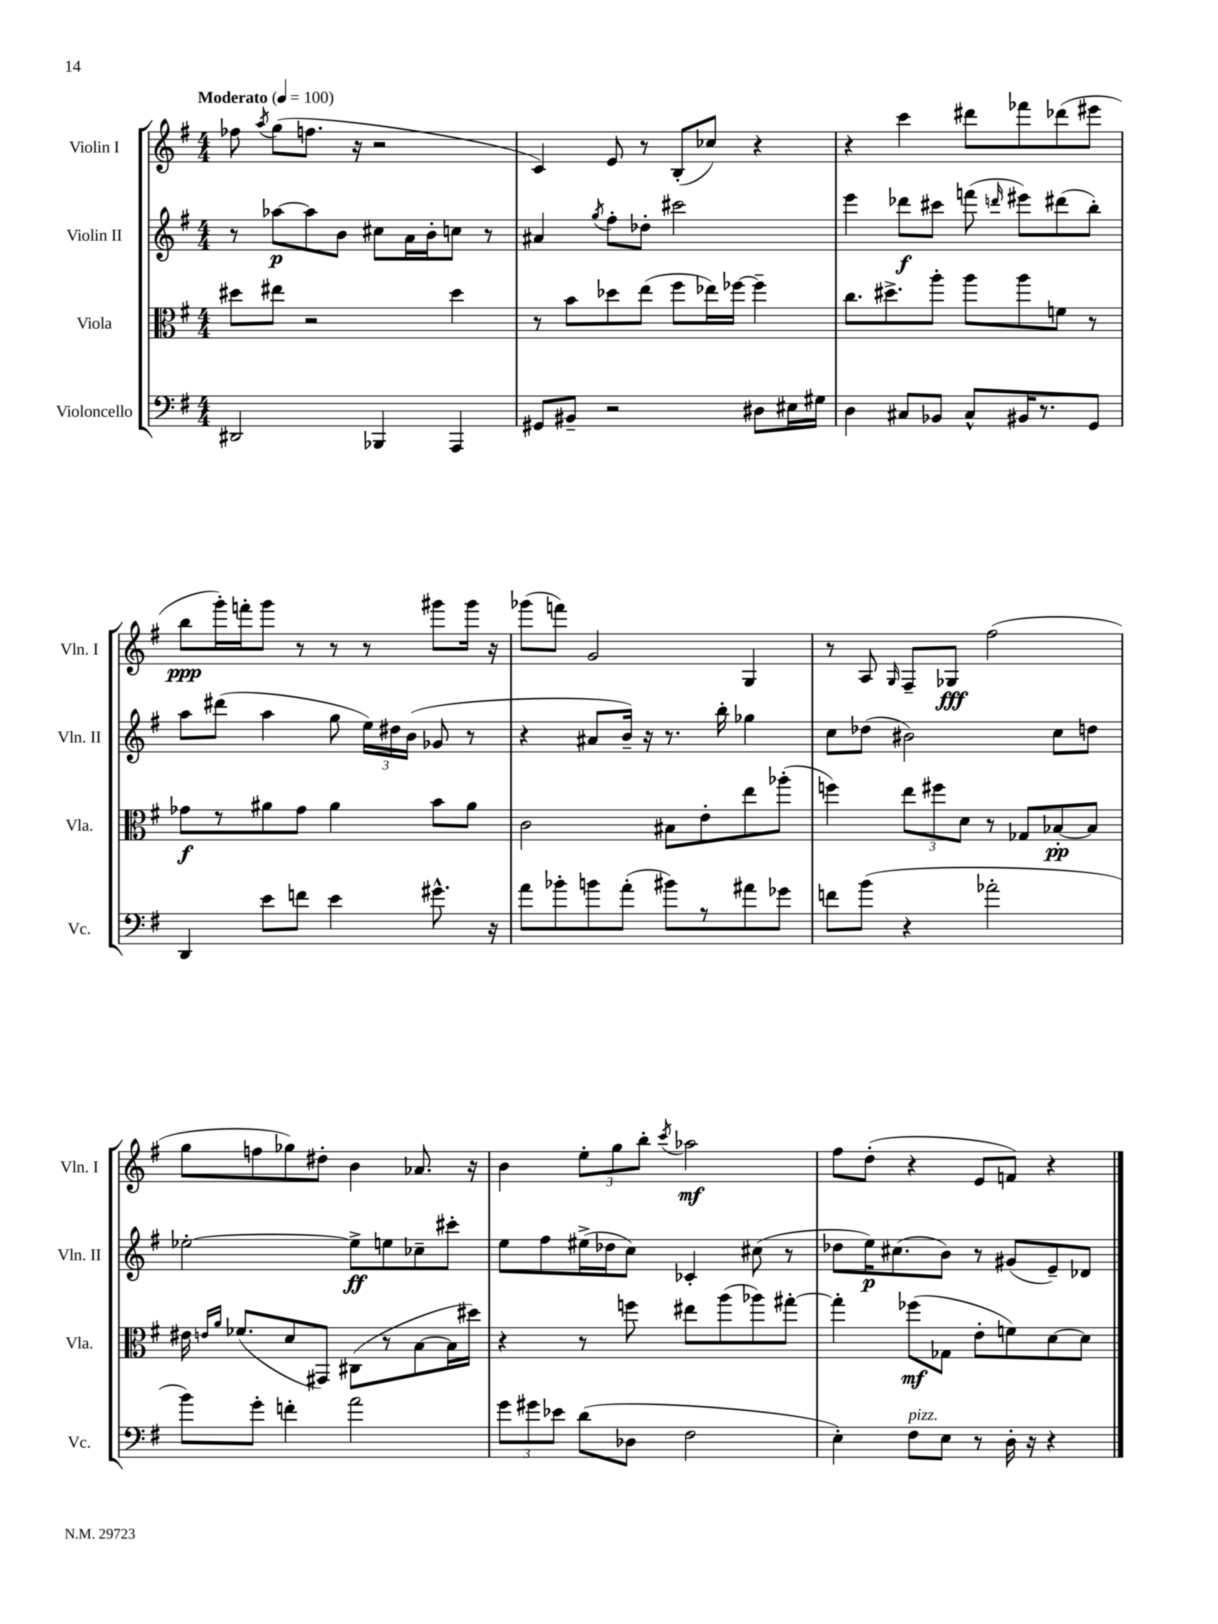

**kern	**kern	**kern	**kern
*staff4	*staff3	*staff2	*staff1
*clefF4	*clefC3	*clefG2	*clefG2
*k[f#]	*k[f#]	*k[f#]	*k[f#]
*M4/4	*M4/4	*M4/4	*M4/4
*MM100	*MM100	*MM100	*MM100
2DD#	8dd#	8r	8ff-
.	.	.	8qaa
.	8ee#	[8aa-	(8gg
.	2r	8aa-]	8.ff
.	.	8b	.
.	.	.	16r
4BBB-	.	8cc#	2r
.	.	16a	.
.	.	16b'	.
4AAA	4dd#	8cc	.
.	.	8r	.
=	=	=	=
8GG#	8r	4a#	4c)
8BB#~	8b	.	.
.	.	8qgg	.
2r	8dd-	8ff#'	8e
.	(8ee	8dd-'	8r
.	8ff#	2ccc#	(8B'
.	16ee-)	.	8cc-)
.	[16ff-	.	.
8D#	4ff-~]	.	4r
16E#	.	.	.
16G#	.	.	.
=	=	=	=
4D	8.cc	4eee	4r
.	8.dd#^	.	.
8C#	.	8ddd-	4ccc
8BB-	8aa'	8ccc#	.
8C#^^	8aa	(8fff	8ddd#
.	.	16qqddd	.
16BB#	8aa	8eee#)	8fff-
8.r	.	.	.
.	8f	(8ddd#	(8ddd-
8GG	8r	8bb')	8eee#
=	=	=	=
4DD	8g-	8aa	8bb
.	8r	(8ddd#	16ggg')
.	.	.	16fff'
8e	8a#	4aa	8ggg
8f	8g-	.	8r
4e	4a#	8gg	8r
.	.	24ee)	8r
.	.	24dd#	.
.	.	(24b	.
8.g#^^	8b	8g-	8ggg#
.	8a#	8r	16ggg#
16r	.	.	16r
=	=	=	=
8a	2c	4r	(8ggg-
8b-'	.	.	8fff)
8b	.	8a#	2g
(8a'	.	16b~)	.
.	.	16r	.
8b#)	8B#	8.r	.
8r	8e'	.	.
.	.	16bb'	.
8a#	8ee	4gg-	4G
8g-	(8aa-'	.	.
=	=	=	=
8f	4ff)	8cc	8r
(8b	.	(8dd-	8A
.	.	.	16qqG
4r	12ee	2b#)	8F#~
.	12ff#	.	.
.	.	.	8G-
.	12d	.	.
2a-'	8r	.	(2ff#
.	8G-	.	.
.	[8B-'	8cc	.
.	8B-]	8dd	.
=	=	=	=
8b)	16e#	[2ee-'	8gg
.	16qqe	.	.
.	16qqa	.	.
.	(8.f-	.	.
8g'	.	.	8ff
4f'	8d	.	8gg-)
.	8GG#)	.	8dd#'
2a	(8C#	8ee-^]	4b
.	8r	8ee	.
.	[8B	8cc-~	8.a-
.	16B]	8ccc#'	.
.	16dd#)	.	16r
=	=	=	=
12g	4r	8ee	4b
12g#	.	.	.
.	.	8ff#	.
12e-	.	.	.
(8d	8r	(16ee#^	12ee'
.	.	16dd-	.
.	.	.	12gg
8D-	8ff	8cc)	.
.	.	.	12bb'
.	.	.	8qccc
2F#	8ee#	4c-'	2aa-
.	(8aa	.	.
.	8aa-)	(8cc#	.
.	[8gg#'	8r	.
=	=	=	=
4E')	4gg#']	8dd-	8ff#
.	.	16ee)	(8dd'
.	.	(8.cc#	.
8F#	(8ff-	.	4r
8E	8G-	8b)	.
8r	8e'	8r	8e
16D'	8f)	(8g#	8f)
16r	.	.	.
4r	[8d	8e~)	4r
.	8d]	8d-	.
==	==	==	==
*-	*-	*-	*-
